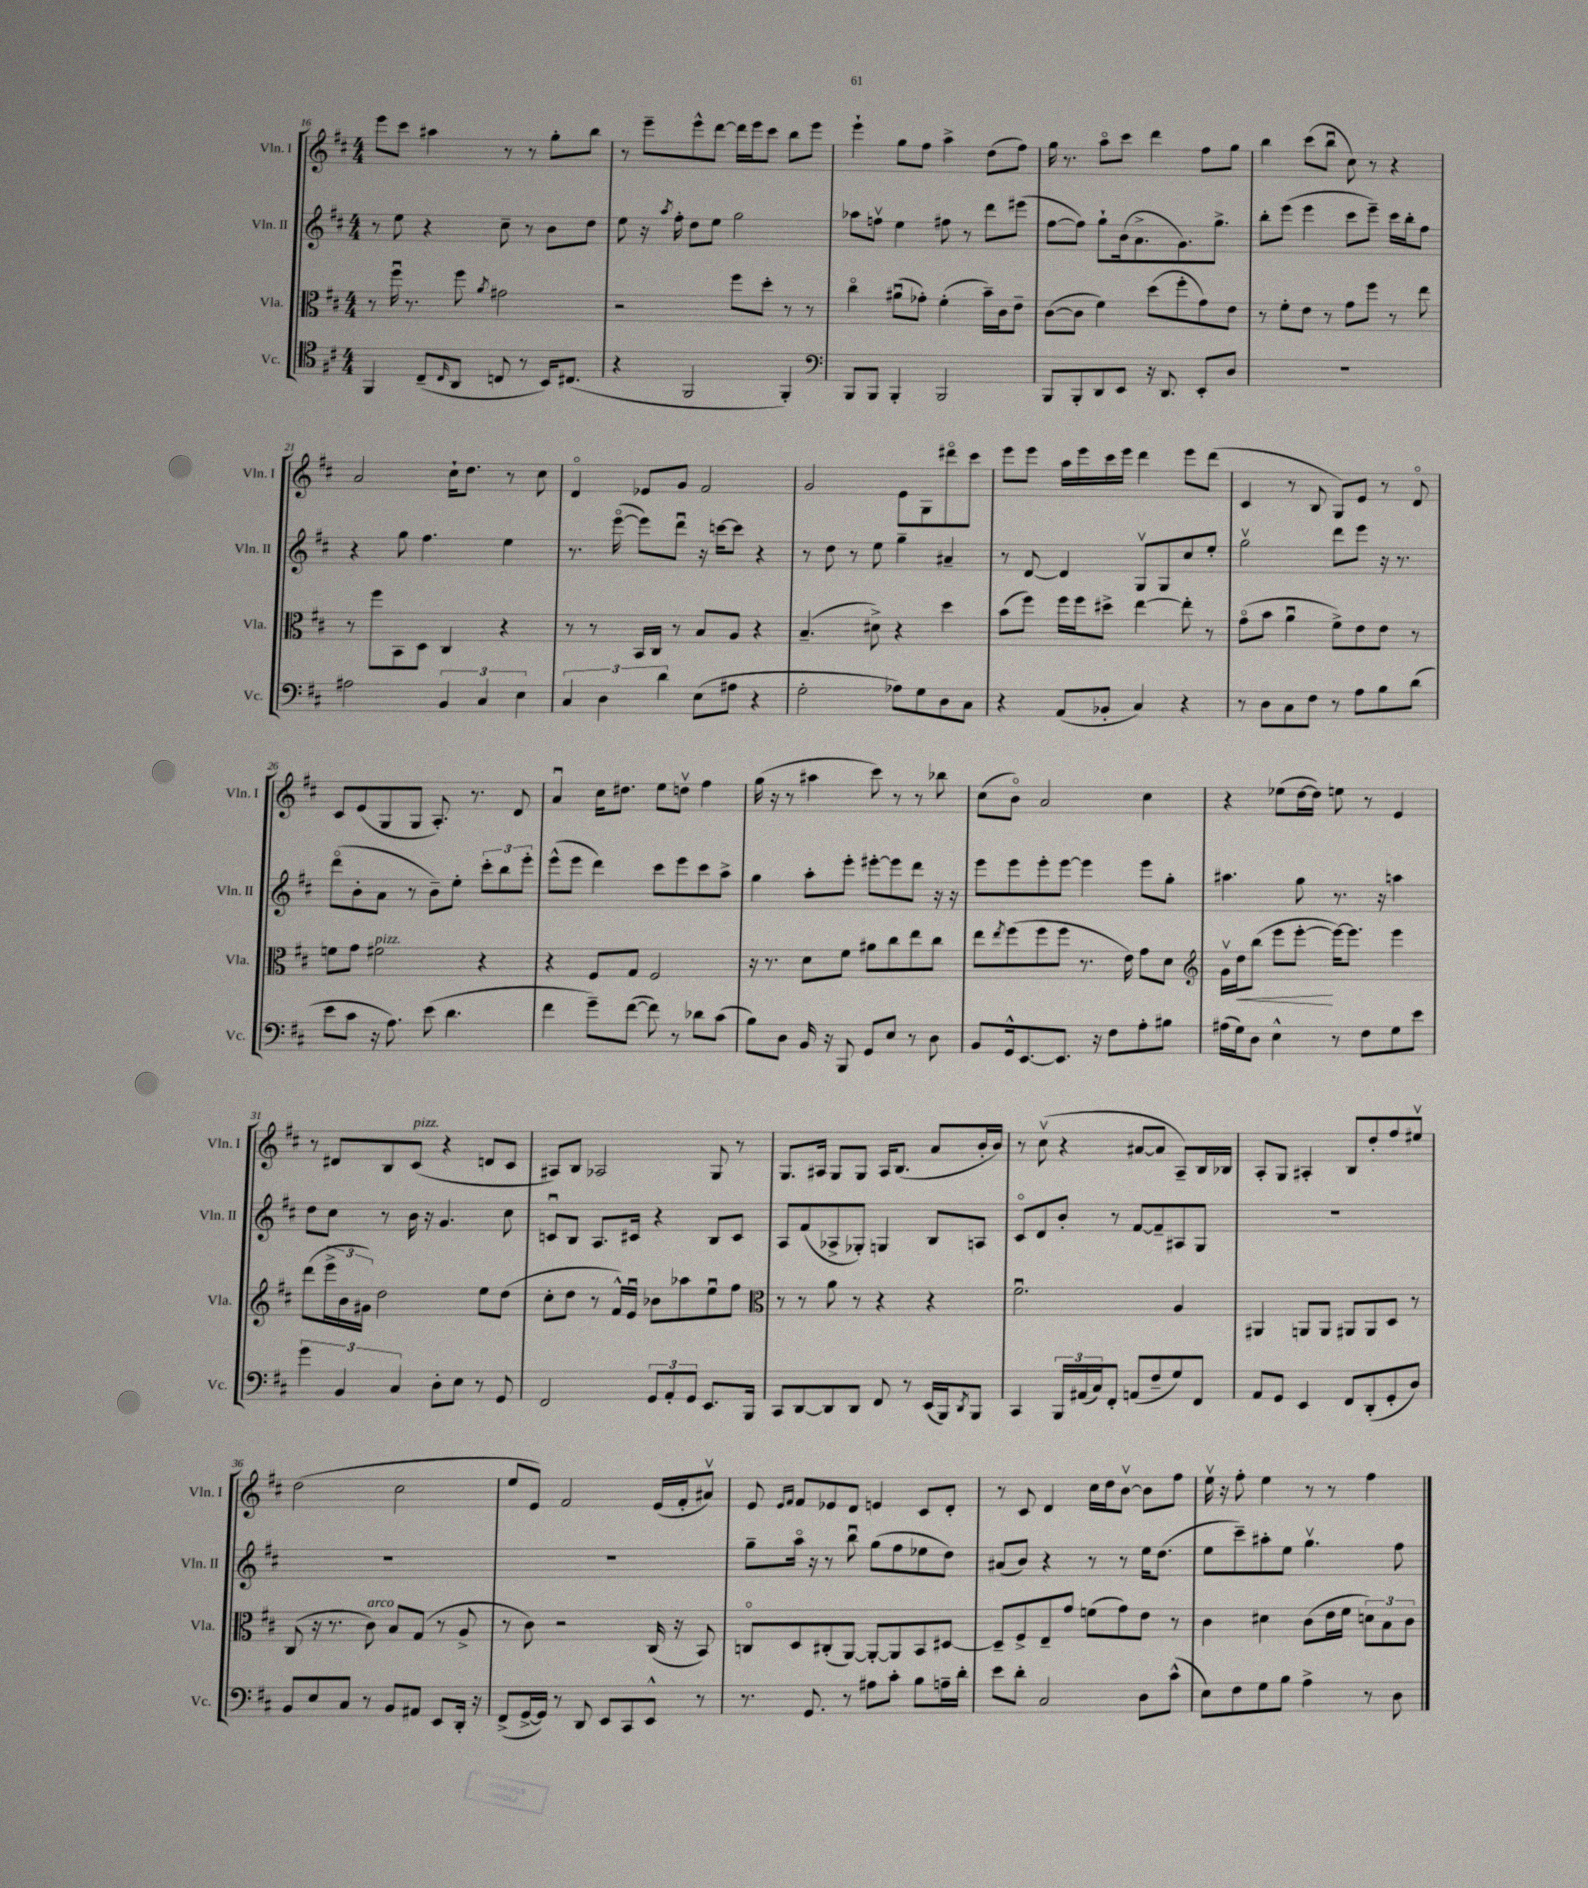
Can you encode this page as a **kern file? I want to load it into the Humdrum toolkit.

**kern	**kern	**dynam	**kern	**kern
*part4	*part3	*part3	*part2	*part1
*staff4	*staff3	*staff3	*staff2	*staff1
*I"Vc.	*I"Vla.	*	*I"Vln. II	*I"Vln. I
*I'Vc.	*I'Vla.	*	*I'Vln. II	*I'Vln. I
*clefC4	*clefC3	*	*clefG2	*clefG2
*k[f#c#]	*k[f#c#]	*	*k[f#c#]	*k[f#c#]
*M4/4	*M4/4	*	*M4/4	*M4/4
=16	=16	=16	=16	=16
4FF#/	8r	.	8r	8eee\L
.	16ff#u\	.	8ee\	8ccc#\J
.	8.r	.	.	.
(8C#~/L	.	.	4r	4aa#X\
16qqC#/	.	.	.	.
8AA/J	8ff#\	.	.	.
.	8qa/	.	.	.
8Cn/	2g#X\	.	8cc#~\	8r
8r	.	.	8r	8r
16BB/KL)	.	.	8b\L	8gg'\L
(8.C#X/J	.	.	.	.
.	.	.	8dd\J	8bb\J
=17	=17	=17	=17	=17
4r	2r	.	8ee\	8r
.	.	.	16r	8eee~\L
.	.	.	8qaa/	.
.	.	.	16ff#'\	.
2FF#/	.	.	8dd\L	8eee^^\
.	.	.	8ee\J	[8ddd\J
.	8ff#\L	.	2gg\	16ddd\LL]
.	.	.	.	16eee\J
.	8dd'\J	.	.	8ccc#\J
4FF#'/)	8r	.	.	8bb\L
.	8r	.	.	8eee\J
=18	=18	=18	=18	=18
*clefF4	*	*	*	*
8BBB/L	4cc#\	.	8aa-X\L	4eee`\
8BBB/J	.	.	8ffnv\J	.
4BBB'/	(8a#Xu\L	.	4ee\	8gg\L
.	8g-X'\J)	.	.	8ff#\J
2BBB/	(4f#'\	.	8ff#X\	4aa^\
.	.	.	8r	.
.	16b~\LL)	.	8ddd\L	(8dd\L
.	16c#\J	.	.	.
.	8e~\J	.	(8eee#X\J	8ff#\J)
=19	=19	=19	=19	=19
8BBB/L	([8c#\L	.	[8ff#\L	16gg\
.	.	.	.	8.r
8BBB'/	8c#\J]	.	8ff#\J])	.
8DD/	4f#\)	.	8gg`\L	8aa\L
8EE/J	.	.	(16b\k	8ccc#\J
.	.	.	8.a^\	.
16r	(8dd\L	.	.	4ddd\
8.DD/	.	.	.	.
.	8ff#'\	.	8.g\)	.
8EE'/L	8g\)	.	.	8ff#\L
.	.	.	8.gg^\J	.
8D/J	8e\J	.	.	8gg\J
=20	=20	=20	=20	=20
1r	8r	.	8bb'\L	4bb\
.	8f#'\L	.	(8eee\J	.
.	8e\J	.	4eee\	(8ccc#\L
.	8r	.	.	8bbu\J
.	8g\L	.	8ccc#\L	8cc#\)
.	8ff#\J	.	8eee~\J)	8r
.	8r	.	16ccc#\LL	4r
.	.	.	16bb'\J	.
.	8ee\	.	8ff#\J	.
!!LO:LB:g=z
=21	=21	=21	=21	=21
2A#X\	8r	.	4r	2a/
.	8ff#\L	.	.	.
.	8BB\	.	8gg\	.
.	8D\J	.	4.ff#\	.
6BB/	4C#/	.	.	16cc#`\KL
.	.	.	.	8.dd\J
6C#/	.	.	.	.
.	4r	.	4ee\	8r
6E\	.	.	.	.
.	.	.	.	8cc#\
=22	=22	=22	=22	=22
6C#/	8r	.	8.r	4d/
.	8r	.	.	.
6D\	.	.	.	.
.	.	.	([16eee\	.
.	16BB/LL	.	8eee\L])	8e-X/L
.	16C#/JJ	.	.	.
6d\	.	.	.	.
.	8r	.	8dddu\J	8g/J
(8E\L	8B/L	.	16r	2f#/
.	.	.	[16cccn\KL	.
8A#X\J	8A/J	.	8ccc\J]	.
4r	4r	.	4r	.
=23	=23	=23	=23	=23
2G'\	(4.B~/	.	8r	2g/
.	.	.	8dd\	.
.	.	.	8r	.
.	8d#X^\)	.	8ee\	.
8A-X\L)	4r	.	4gg~\	8e\L
8G\	.	.	.	8G\
8D\	4dd\	.	4a#X~/	8ddd#X\
8C#\J	.	.	.	8ccc#\J
=24	=24	=24	=24	=24
4r	(8b\L	.	8r	8eee\L
.	8ff#\J)	.	[8d/	8eee\J
(8AA/L	16ff#\LL	.	4d/]	16aa\LL
.	16ff#\J	.	.	16eee\
8BB-X'/J	8dd#X^\J	.	.	16ccc#\
.	.	.	.	16eee\JJ
4C#/)	[4ee\	.	8Gv/L	4ddd\
.	.	.	8G/	.
4r	8ee'\]	.	8cc#/	8eee\L
.	8r	.	8ee'/J	(8ddd\J
=25	=25	=25	=25	=25
8r	(8g\L	.	2ggv\	4c#/
8D\L	8b\J	.	.	.
8C#\	4au\	.	.	8r
8F#\J	.	.	.	8B/
8r	8f#^\L)	.	8ddd\L	8G/L)
8A\L	8e\	.	8eee\J	8e/J
8B\	8e\J	.	16r	8r
.	.	.	8.r	.
(8d\J	8r	.	.	8d/
!!LO:LB:g=z
=26	=26	=26	=26	=26
8e\L	8fn\L	.	(8ddd\L	8c#/L
8c#\J	8g\J	.	8b'\	(8e/
!	!LO:TX:a:i:t=pizz.	!	!	!
16r	2f#X\	.	8a\J	8G/
8.A\)	.	.	.	.
.	.	.	8r	8G/J
(8e\	.	.	8b~\L)	8.A'/)
4.d\	.	.	8ee'\J	.
.	.	.	.	8.r
.	4r	.	12ccc#'\L	.
.	.	.	12bb\	.
.	.	.	.	8d/
.	.	.	12eee'\J	.
=27	=27	=27	=27	=27
4f#\	4r	.	(8eee^^\L	4au/
.	.	.	8eee\J	.
8g~\L)	8F#/L	.	4ddd\)	16cc#\KL
.	.	.	.	8.dd#X\J
([8f#\J	8G/J	.	.	.
8f#\])	2F#/	.	8ccc#\L	8ee\L
8r	.	.	8eee\	8ddnv\J
8d-X\L	.	.	8ccc#\	4ff#\
(8c#\J	.	.	8aa^\J	.
=28	=28	=28	=28	=28
8B\L)	16r	.	4gg\	(16gg\
.	8.r	.	.	16r
8D\J	.	.	.	8r
16BB/	8d\L	.	8aa'\L	4aa#X\
16r	.	.	.	.
8BBB/	8f#\J	.	8eee'\J	.
8GG/L	8a#X\L	.	[8eee#X'\L	8ccc#\)
8E/J	8cc#\	.	8eee#\]	8r
8r	8ee\	.	8ddd\J	8r
8D\	8cc#\J	.	16r	8bb-X\
.	.	.	16r	.
=29	=29	=29	=29	=29
8BB/L	8ee\L	.	8eee\L	(8cc#\L
.	8qee/	.	.	.
16GG^^/k	(8ff#\	.	8eee\	8b\J)
[8.EE/	.	.	.	.
.	8ff#\	.	8eee'\	2a/
8.EE/J]	8ff#\J	.	[8eee\J	.
.	8.r	.	4eee\]	.
16r	.	.	.	.
8F#\L	.	.	.	.
.	16e\)	.	.	.
8A'\	8g\L	.	8eee\L	4cc#\
8B#X\J	8d\J	.	8gg'\J	.
=30	=30	=30	=30	=30
*	*clefG2	*	*	*
(16A#X\LL	16gv\LL	.	4.aa#X\	4r
!	!	!LO:HP:b	!	!
16G\J)	16dd\J	<	.	.
8D\J	(8bb\J	.	.	.
4E^^\	8eee\L	.	.	(8ee-X\L
.	[8eee'\J	.	8gg\	[16dd\L
.	.	.	.	16dd\JJ])
8r	16eee\KL_)	[	8.r	8een\
.	8.eee\J]	.	.	.
8F#\L	.	.	.	8r
.	.	.	16r	.
8G\	4eee\	.	4aan\	4e/
8e\J	.	.	.	.
!!LO:LB:g=z
=31	=31	=31	=31	=31
6g\	(8ddd\L	.	8dd\L	8r
.	24eee^\L	.	8cc#\J	8d#X/L
6BB/	24b\	.	.	.
.	24g#X\JJ)	.	.	.
.	2dd\	.	8r	8B/
6C#/	.	.	.	.
!	!	!	!	!LO:TX:a:i:t=pizz.
.	.	.	16b\	(8c#/J
.	.	.	16r	.
8D'\L	.	.	4.g/	4r
8E\J	.	.	.	.
8r	8ee\L	.	.	8dn/L
8GG/	(8dd\J	.	8cc#\	8c#/J
=32	=32	=32	=32	=32
2FF#/	8cc#'\L	.	8cnu/L	8A#X/L)
.	8dd\J	.	8B/J	8B/J
.	8r	.	8.A/L	2A-X/
.	16f#^^/LL)	.	.	.
.	16eu/JJ	.	16c#X/Jk	.
12GG/L	8b-X\L	.	4r	.
12AA'/	.	.	.	.
.	8aa-X\	.	.	.
12GG/J	.	.	.	.
8.EE/L	8eeu\	.	8B/L	8G/
.	8ff#\J	.	8c#/J	8r
16BBB/Jk	.	.	.	.
=33	=33	=33	=33	=33
*	*clefC3	*	*	*
8CC#/L	8r	.	8A/L	8.G/L
[8DD/	8r	.	(8f#/	.
.	.	.	.	16A#X/Jk
8DD/]	8a\	.	8A-X^/	8G/L
8DD/J	8r	.	8G-X'/J)	8G/J
8FF#/	4r	.	4Gn/	16A#/KL
.	.	.	.	(8.B/J
8r	.	.	.	.
(16EE/LL	4r	.	8B/L	8a/L
16BBB/J)	.	.	.	.
8qDD/	.	.	.	.
8BBB/J	.	.	8An/J	16b'/L
.	.	.	.	16b/JJ)
=34	=34	=34	=34	=34
4CC#/	2.f#u\	.	8c#/L	8r
.	.	.	8d/	(8cc#v\
24BBB/LL	.	.	8b'/J	4r
(24AA#X/	.	.	.	.
24C#/J)	.	.	.	.
8FF#'/J	.	.	8r	.
(8AAn/L	.	.	[8f#/L	[8a#X/L
8F#~/	.	.	8f#~/]	8a#/J]
8G/)	4A/	.	8A#X/	8A~/L)
8FF#/J	.	.	8G/J	16B/L
.	.	.	.	16B-X/JJ
=35	=35	=35	=35	=35
8AA/L	4AA#X/	.	1r	8A'/L
8GG/J	.	.	.	8G/J
4EE/	8AAn/L	.	.	4A#X'/
.	8AA/J	.	.	.
8FF#/L	8AA#X/L	.	.	8B/L
(8DD'/	8AA#/	.	.	8dd'/
8GG'/	8D/J	.	.	8ff#/
8D/J)	8r	.	.	8ee#Xv/J
!!LO:LB:g=z
=36	=36	=36	=36	=36
8BB/L	(8C#/	.	1r	(2dd\
8E/	16r	.	.	.
.	8.r	.	.	.
8C#/J	.	.	.	.
!	!LO:TX:a:i:t=arco	!	!	!
8r	8c#\)	.	.	.
8BB/L	8B/L	.	.	2cc#\
8AA#X/J	(8G/J	.	.	.
8EE/L	8r	.	.	.
16DD'/Jk	8A^/	.	.	.
16r	.	.	.	.
=37	=37	=37	=37	=37
(8FF#^/L	8r	.	1r	8ee/L
[16GG^/L	8c#\)	.	.	8e/J)
16GG/JJ])	.	.	.	.
8r	2r	.	.	2f#/
8DD/	.	.	.	.
8EE/L	.	.	.	.
8CC#/	.	.	.	.
8EE^^/J	(16C#/	.	.	(16e/LL
.	16r	.	.	16f#'/J
8r	8BB/)	.	.	8a#Xv/J)
=38	=38	=38	=38	=38
8.r	8Cn/L	.	8gg~\L	8e/
.	.	.	.	16qqe/LL
.	.	.	.	16qqf#/JJ
.	8D/	.	16aa\Jk	8f#/L
8.GG/	.	.	16r	.
.	(8C#X'/	.	8r	8e-X/
8r	[8AA/J)	.	8bbu\	8d/J
8A#X\L	8AA'/L_	.	(8gg\L	4en/
8c#'\J	8AA/]	.	8ff#\	.
8B\L	8BB/	.	8ee-X\	8c#/L
16An~\L	[8D#X/J	.	8dd\J)	8d'/J
16d'\JJ	.	.	.	.
=39	=39	=39	=39	=39
8e\L	8D#~/L]	.	(8a#X/L	8r
8d'\J	8F#^/	.	8b/J)	8c#/
2C#/	8E~/	.	4r	4d/
.	8g/J	.	.	.
.	(8fn\L	.	8r	16cc#\LL
.	.	.	.	16dd\J
.	8g\)	.	8r	[8bv\J
8D\L	8e\J	.	16ee\KL	8b\L]
.	.	.	(8.dd\J	.
(8c#^^\J	8r	.	.	8ff#\J
=40	=40	=40	=40	=40
8E\L)	4c#\	.	8ee\L	16eev\
.	.	.	.	16r
8F#\	.	.	8ccc#~\)	8ff#'\
8G\	4d#X\	.	8aa#X'\	4ee\
8B\J	.	.	8ee\J	.
4A^\	(8c#\L	.	4.ggv\	8r
.	16e\L	.	.	8r
.	16f#\JJ	.	.	.
8r	12dn\L)	.	.	4ff#\
.	12B\	.	.	.
8D\	.	.	8ff#\	.
.	12c#\J	.	.	.
==	==	==	==	==
*-	*-	*-	*-	*-
